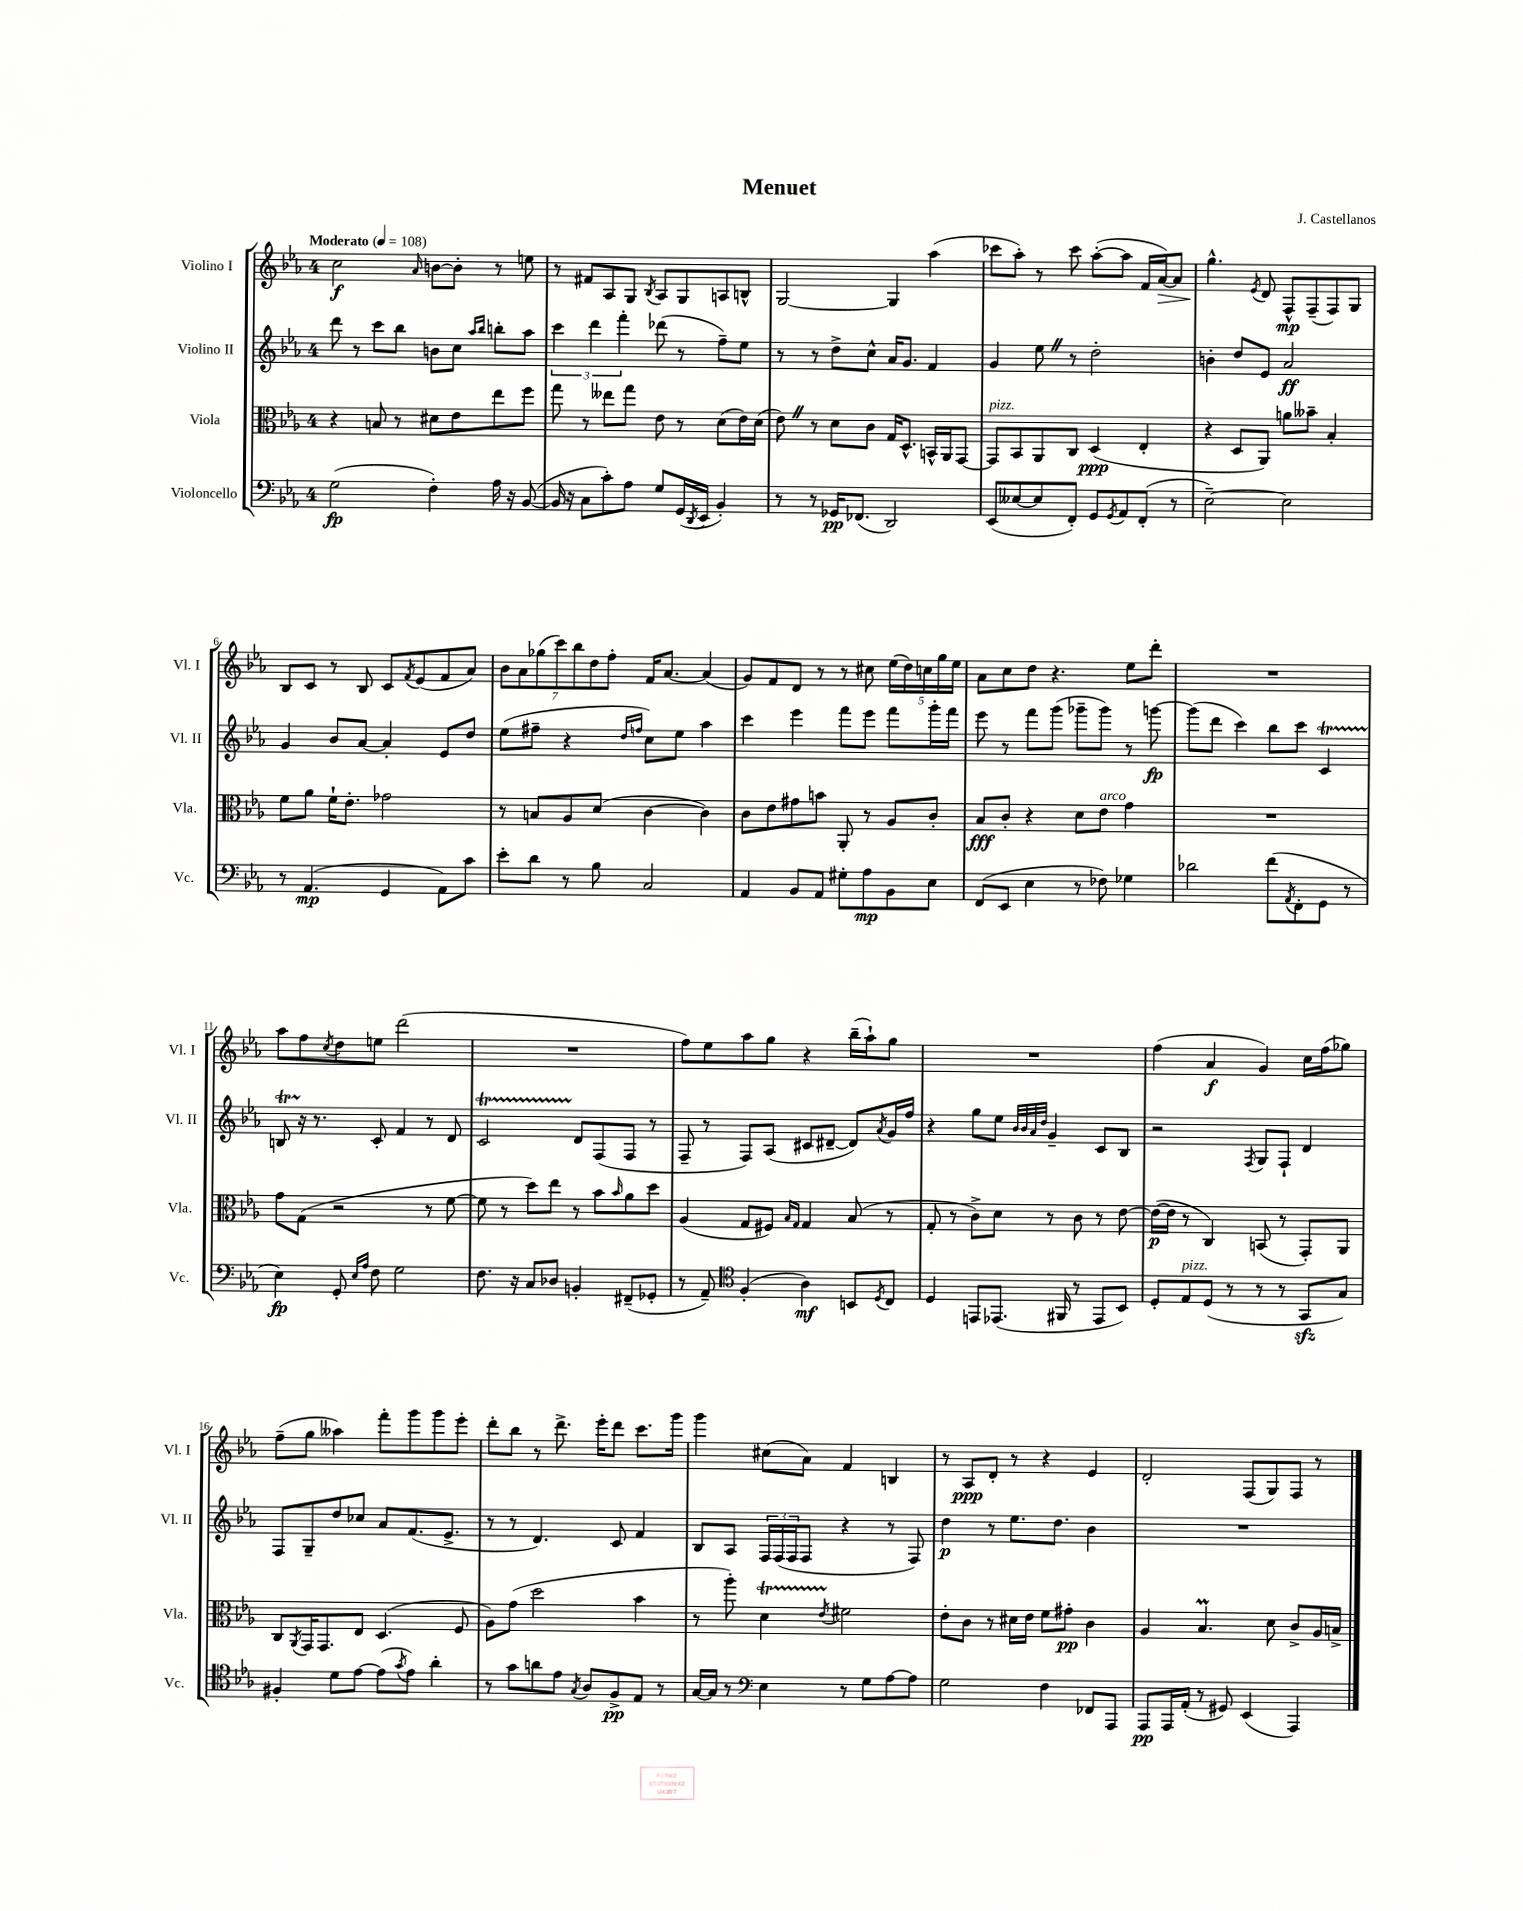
\header { title = "Menuet" composer = "J. Castellanos" }
<<
\new StaffGroup <<
\new Staff = "s0" \with { instrumentName = "Violino I" shortInstrumentName = "Vl. I" } {
    \clef treble \key ees \major \once \override Staff.TimeSignature.style = #'single-digit \time 4/4 \tempo "Moderato" 4 = 108
    c''2\f \grace { aes'16 } b'8~ b'8-. r8 e''8 |
    r8 fis'8 aes8 g8 \acciaccatura { bes8 } aes8 g8 a8 b8-^ |
    g2~ g4 aes''4( |
    ces'''8 aes''8-.) r8 ces'''8 aes''8~-.( aes''8 f'16 aes'16~\>) aes'8 |
    g''4.-^\! \acciaccatura { ees'8 } d'8 f8-^\mp f8--( f8) g8 |
    bes8 c'8 r8 bes8 c'8 \acciaccatura { f'8 } ees'8( f'8 aes'8) |
    \tuplet 7/4 { bes'8 aes'8 ges''8( c'''8) bes''8 d''8 f''8-. } f'16 aes'8.~ aes'4( |
    g'8) f'8 d'8 r8 r8 cis''8 \tuplet 5/4 { ees''16( d''16) c''16 g''16 ees''16 } |
    aes'8 c''8 d''8 r4. ees''8 d'''8-. |
    R1 |
    aes''8 f''8 \acciaccatura { c''8 } d''8 e''8 d'''2( |
    R1 |
    f''8) ees''8 aes''8 g''8 r4 bes''16--( aes''16-!) g''8 |
    R1 |
    f''4( aes'4\f g'4) c''16 f''16( ges''8) |
    f''8--( g''8 aeses''4) f'''8-. g'''8 g'''8 ees'''8-. |
    d'''8-. bes''8 r8 d'''8.-> ees'''16-. d'''8 c'''8. g'''16 |
    g'''4 cis''8( aes'8) f'4 b4 |
    r8 aes8\ppp d'8-. r8 r4 ees'4 |
    d'2-. f8( g8) f8 r8 \bar "|." |
}
\new Staff = "s1" \with { instrumentName = "Violino II" shortInstrumentName = "Vl. II" } {
    \clef treble \key ees \major \once \override Staff.TimeSignature.style = #'single-digit \time 4/4
    d'''8 r8 c'''8 bes''8 b'8 c''8 \grace { aes''16 bes''16 } b''8-. aes''8 |
    \tuplet 3/2 { c'''4 d'''4 f'''4-. } des'''8( r8 f''8--) ees''8 |
    r8 r8 d''8-> c''8-^ aes'16 g'8. f'4 |
    g'4 ees''8 \once \override BreathingSign.text = \markup { \musicglyph "scripts.caesura.straight" } \breathe r8 d''2-. |
    b'4-. d''8 ees'8 aes'2\ff |
    g'4 bes'8 aes'8~ aes'4-. ees'8 d''8 |
    ees''8( fis''8-- r4 \grace { d''16 f''16 } c''8) ees''8 aes''4 |
    c'''4 ees'''4 f'''8 ees'''8 f'''8 g'''16-. f'''16 |
    ees'''8 r8 f'''8 g'''8( ges'''8-- ges'''8) r8 g'''8~\fp |
    g'''8( d'''8 c'''4) bes''8 c'''8 c'4\startTrillSpan |
    b8 r16\stopTrillSpan r8. c'8-. f'4 r8 d'8 |
    c'2\startTrillSpan d'8\stopTrillSpan f8( f8 r8 |
    f8-- r8 f8) aes8( cis'8 dis'8~-- dis'8) \acciaccatura { aes'8 } g'16 f''16 |
    r4 g''8 ees''8 \grace { bes'32 bes'32 aes'32 d''32 } g'4-- c'8 bes8 |
    r2 \acciaccatura { f8 } g8 f8-! d'4 |
    f8 g8-- d''8 ces''8 aes'8 f'8.( ees'8.-> |
    r8 r8 d'4.) c'8 f'4 |
    bes8 aes8 \tuplet 3/2 { f16 f16( f16 } f8 r4 r8 f8) |
    d''4\p r8 ees''8. d''8. bes'4 |
    R1 \bar "|." |
}
\new Staff = "s2" \with { instrumentName = "Viola" shortInstrumentName = "Vla." } {
    \clef alto \key ees \major \once \override Staff.TimeSignature.style = #'single-digit \time 4/4
    r4 b8 r8 dis'8 ees'8 ees''8 f''8 |
    g''8 r8 eeses''8 g''8 ees'8 r8 d'8( ees'16) d'16( |
    ees'8) \once \override BreathingSign.text = \markup { \musicglyph "scripts.caesura.straight" } \breathe r8 d'8 c'8 g16 d8.-^ b,16-^ aes,16 g,8~ |
    g,8^\markup { \italic "pizz." } bes,8 aes,8 c8 d4\ppp( ees4-. |
    r4 d8 aes,8) a'8 beses'8-- bes4-. |
    f'8 aes'8 f'16-! ees'8.-. ges'2 |
    r8 b8 aes8 d'8( c'4~ c'4) |
    c'8 ees'8 gis'8 b'8 aes,8-. r8 aes8 c'8-. |
    bes8\fff c'8-. r4 d'8 ees'8^\markup { \italic "arco" } g'4 |
    R1 |
    g'8 g8( r2 r8 f'8~ |
    f'8 r8 d''8) ees''8 r8 bes'8 \grace { bes'16 } aes'8 d''8 |
    aes4( g8 fis8) \grace { bes16 g16 } g4 bes8( r8 |
    g8-. r8 c'8->) d'8 r8 c'8 r8 ees'8~ |
    ees'16~\p( ees'16 r8 c4) b,8( r8 g,8-.) aes,8 |
    c8 \acciaccatura { aes,8 } g,16 g,8. ees8 d4.( f8 |
    aes8) g'8( d''2 bes'4 |
    r8 aes''8-.) d'4\startTrillSpan \acciaccatura { ees'8 } fis'2\stopTrillSpan |
    ees'8-. c'8 r8 dis'16 ees'16 f'8 gis'8-.\pp c'4 |
    aes4 bes4.\prall d'8 c'8-> aes16 b16-> \bar "|." |
}
\new Staff = "s3" \with { instrumentName = "Violoncello" shortInstrumentName = "Vc." } {
    \clef bass \key ees \major \once \override Staff.TimeSignature.style = #'single-digit \time 4/4
    g2\fp( f4-.) aes16 r16 bes,8~( |
    bes,16 r16 c8 c'8-.) aes8 g8 g,16( \acciaccatura { d,8 } ees,16 bes,4-.) |
    r8 r8 ges,16\pp fes,8.( d,2) |
    ees,8( eeses8~ eeses8 f,8-.) g,8 \acciaccatura { g,8 } aes,8 f,8-.( r8 |
    ees2~--) ees2 |
    r8 aes,4.\mp( g,4 aes,8) c'8 |
    ees'8-. d'8 r8 bes8 c2 |
    aes,4 bes,8 aes,8 gis8-. aes8\mp bes,8 ees8 |
    f,8( ees,8 ees4 r8 fes8) ges4 |
    des'2 f'8( \acciaccatura { aes,8 } f,8-. g,8 r8 |
    ees4\fp) g,8-. \grace { ees16 aes16 } f8 g2 |
    f8. r16 c8 des8 b,4-. fis,8--( ges,8-. |
    r8 aes,8--) \clef tenor f4-.( aes4\mf) b,8 \acciaccatura { d8 } c8 |
    d4 e,8 ees,8.( fis,16 r8 ees,8 bes,8) |
    d8-. ees8^\markup { \italic "pizz." } d8( r8 r8 r8 g,8\sfz g8) |
    fis4-. d'8 ees'8~ ees'8( \acciaccatura { g'8 } ees'8) aes'4-. |
    r8 g'8 a'8 ees'8 \acciaccatura { g8 } aes8 f8->\pp ees8 r8 |
    g16~ g16 r8 \clef bass ees4 r8 g8 aes8~ aes8 |
    g2 f4 fes,8 aes,,8 |
    aes,,8\pp aes,,16 aes,16-.( r8 gis,8) ees,4( aes,,4) \bar "|." |
}
>>
>>
